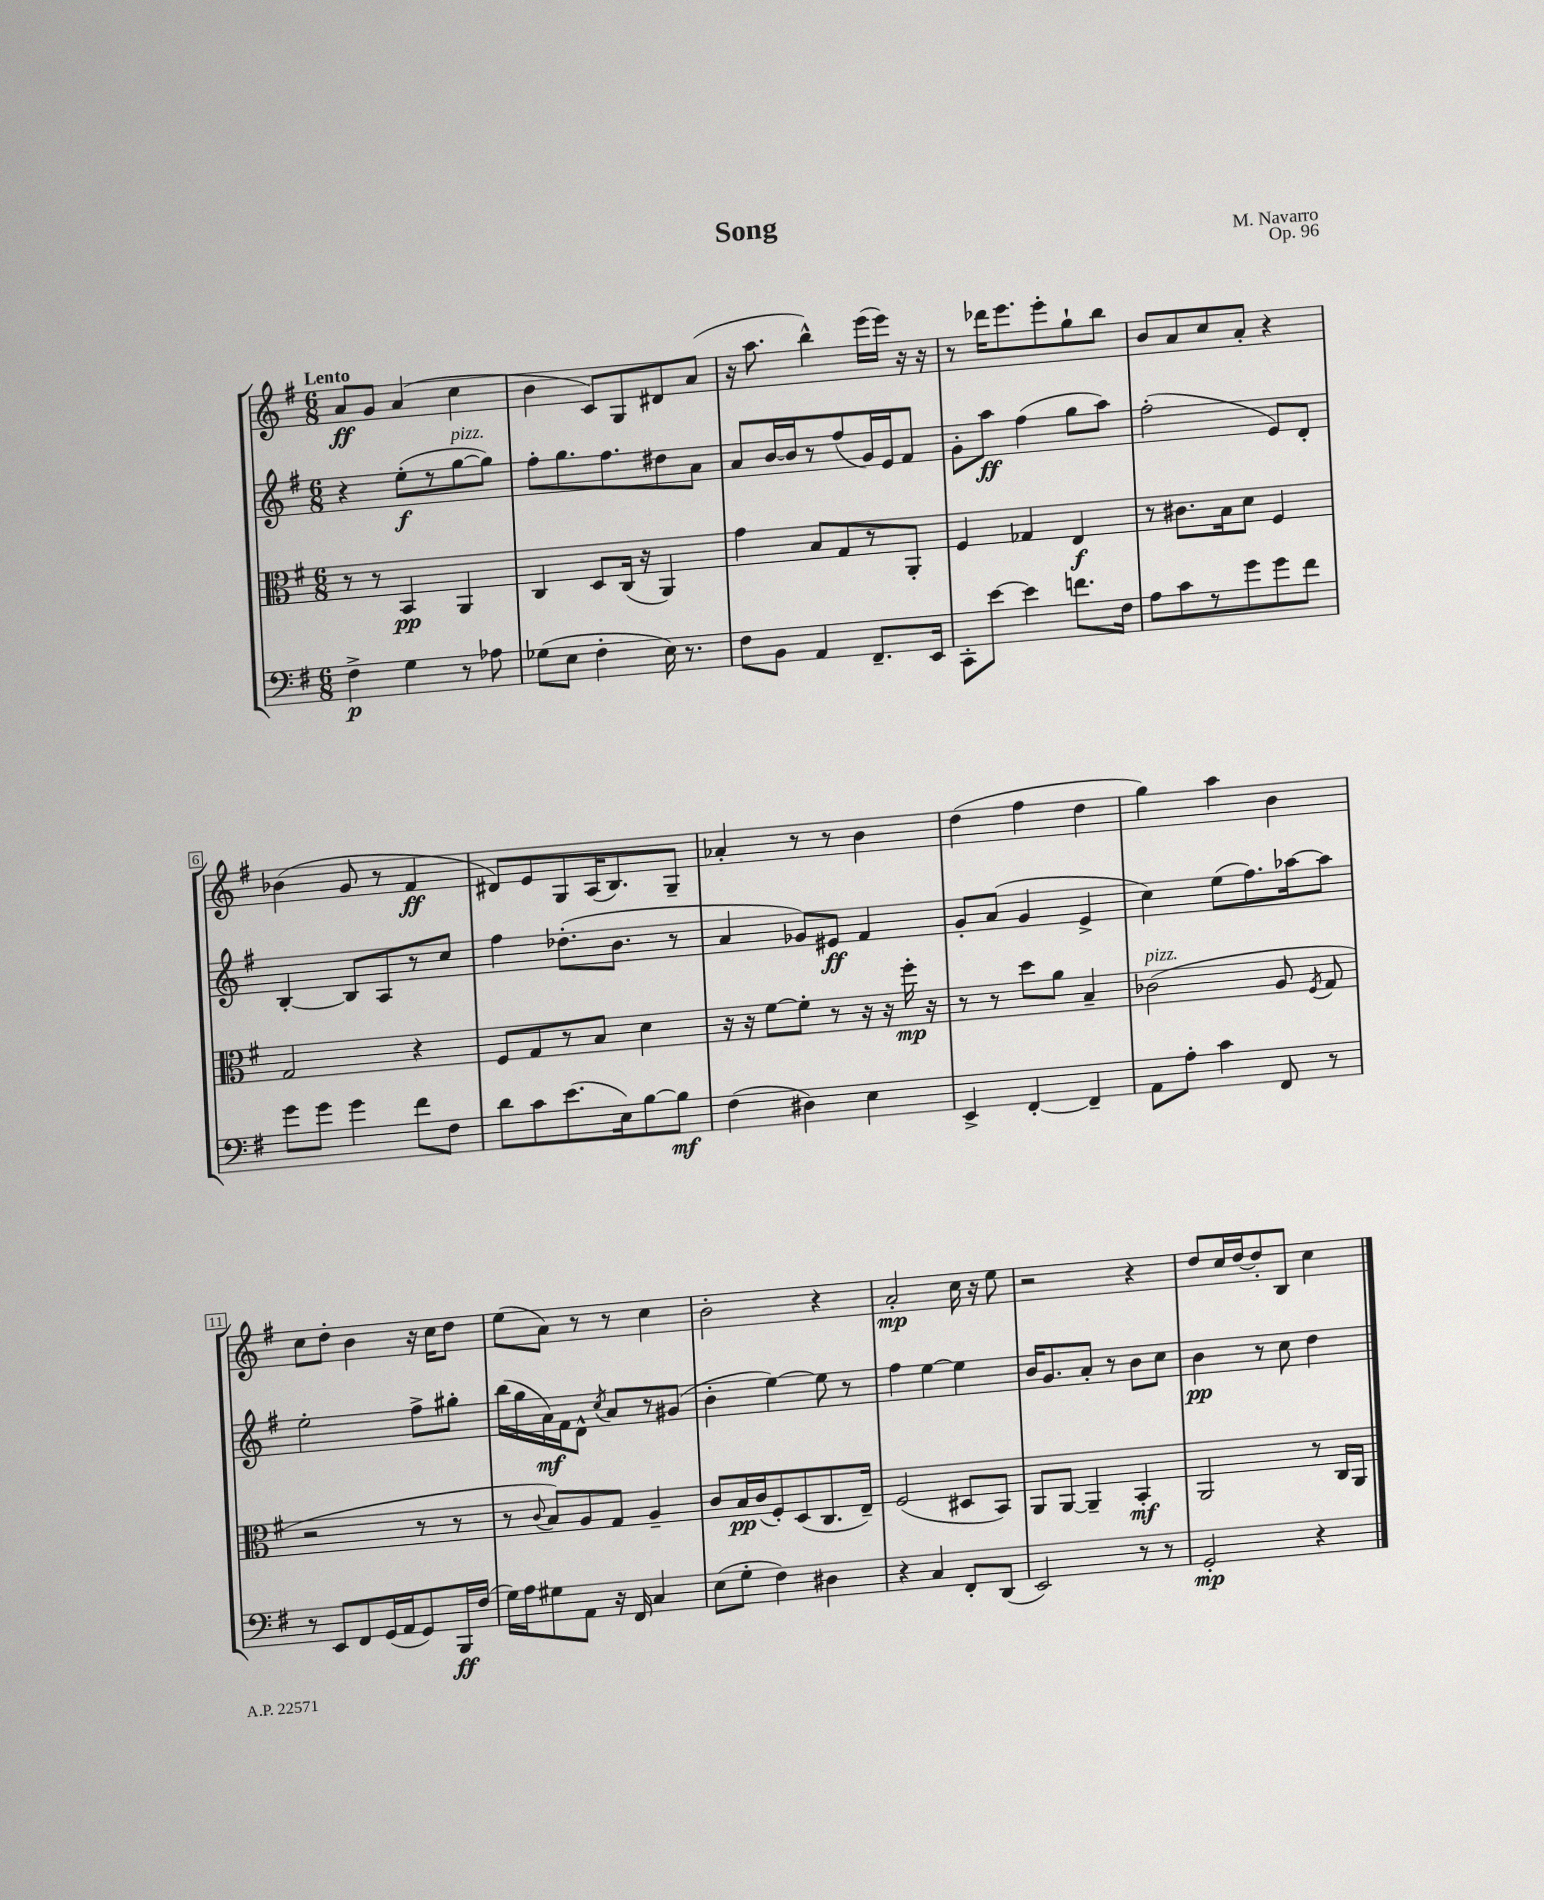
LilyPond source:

\header { title = "Song" composer = "M. Navarro" opus = "Op. 96" }
<<
\new StaffGroup <<
\new Staff = "s0" {
    \clef treble \key g \major \numericTimeSignature \time 6/8 \tempo "Lento"
    \autoBeamOff a'8[\ff g'8] a'4( c''4 |
    b'4 c'8[) g8 dis'8 a'8]( |
    r16 a''8. b''4-^) e'''16[( e'''16]) r16 r16 |
    r8 des'''16[ e'''8. e'''8-. g''8-! b''8] |
    b'8[ a'8 c''8 a'8]-. r4 |
    bes'4( g'8 r8 fis'4\ff |
    dis'8[) e'8 g8 a16( b8.) g8]-- |
    aes'4-. r8 r8 b'4 |
    d''4( fis''4 d''4 |
    g''4) a''4 b'4 |
    c''8[ d''8]-. b'4 r16 c''16[ d''8] |
    e''8[( a'8]) r8 r8 c''4 |
    b'2-. r4 |
    a'2-.\mp c''16 r16 e''8 |
    r2 r4 |
    d''8[ c''16 d''16~ d''8-. b8] c''4 \bar "|." |
}
\new Staff = "s1" {
    \clef treble \key g \major \numericTimeSignature \time 6/8
    \autoBeamOff r4 e''8[-.\f( r8 g''8~^\markup { \italic "pizz." } g''8]) |
    fis''8[-. g''8. fis''8. dis''8 a'8] |
    a'8[ b'16~ b'16 r8 fis''8( g'16) e'16 fis'8] |
    g'8[-. a''8]\ff fis''4( g''8[ a''8]) |
    fis''2-.( e'8[) d'8]-. |
    b4~-. b8[ a8 r8 c''8] |
    fis''4 des''8.[-.( b'8.] r8 |
    a'4 ges'8[) eis'8]\ff fis'4 |
    g'8[-. a'8]( g'4 e'4-> |
    c''4) e''8[( fis''8.) aes''16~ aes''8] |
    e''2-. fis''8[-> gis''8]-. |
    b''16[( g''16 a'16\mf) fis'16 d'8]-^ \acciaccatura { c''8 } a'8[ r8 gis'8]( |
    b'4-. e''4~) e''8 r8 |
    fis''4 e''4~ e''4 |
    b'16[ g'8. a'8]-. r8 b'8[ c''8] |
    b'4\pp r8 c''8 d''4 \bar "|." |
}
\new Staff = "s2" {
    \clef alto \key g \major \numericTimeSignature \time 6/8
    \autoBeamOff r8 r8 b,4\pp a,4 |
    c4 d8[ c16]( r16 a,4) |
    g'4 b8[ g8 r8 a,8]-. |
    fis4 ges4 e4\f |
    r8 cis'8.[ b16 d'8] fis4 |
    g2 r4 |
    fis8[ g8 r8 b8] d'4 |
    r16 r16 fis'8[~ fis'8]-. r8 r16 r16 fis''16-.\mp r16 |
    r8 r8 d''8[ a'8] b4-- |
    ces'2^\markup { \italic "pizz." }( a8 \acciaccatura { fis8 } g8 |
    r2 r8 r8 |
    r8 \appoggiatura { c'8 } b8[) a8 g8] a4-- |
    c'8[ b16\pp c'16( fis8-.) d8( c8. e16]--) |
    fis2( dis8[ b,8]) |
    a,8[ a,8]~ a,4-- b,4-.\mf |
    a,2 r8 c16[ a,16] \bar "|." |
}
\new Staff = "s3" {
    \clef bass \key g \major \numericTimeSignature \time 6/8
    \autoBeamOff fis4->\p g4 r8 aes8 |
    ges8[( e8] fis4-. e16) r8. |
    fis8[ b,8] a,4 fis,8.[-- e,16] |
    c,8[-. e'8]~ e'4 f'8.[ fis16] |
    a8[ c'8 r8 g'8 g'8 fis'8] |
    g'8[ g'8] g'4 fis'8[ fis8] |
    d'8[ c'8 e'8.( e16) b8~ b8]\mf |
    fis4( dis4) e4 |
    e,4-> fis,4~-. fis,4-- |
    a,8[ a8]-. c'4 fis,8 r8 |
    r8 e,8[ fis,8 g,16( a,16 g,8) b,,16\ff fis16]( |
    g16[) a16 gis8 a,8] r16 fis,16 c4 |
    e8[( g8]-. fis4) dis4 |
    r4 c4 fis,8[-. d,8]( |
    e,2) r8 r8 |
    g,2-.\mp r4 \bar "|." |
}
>>
>>
\layout { \context { \Score \override BarNumber.stencil = #(make-stencil-boxer 0.1 0.3 ly:text-interface::print) } }
